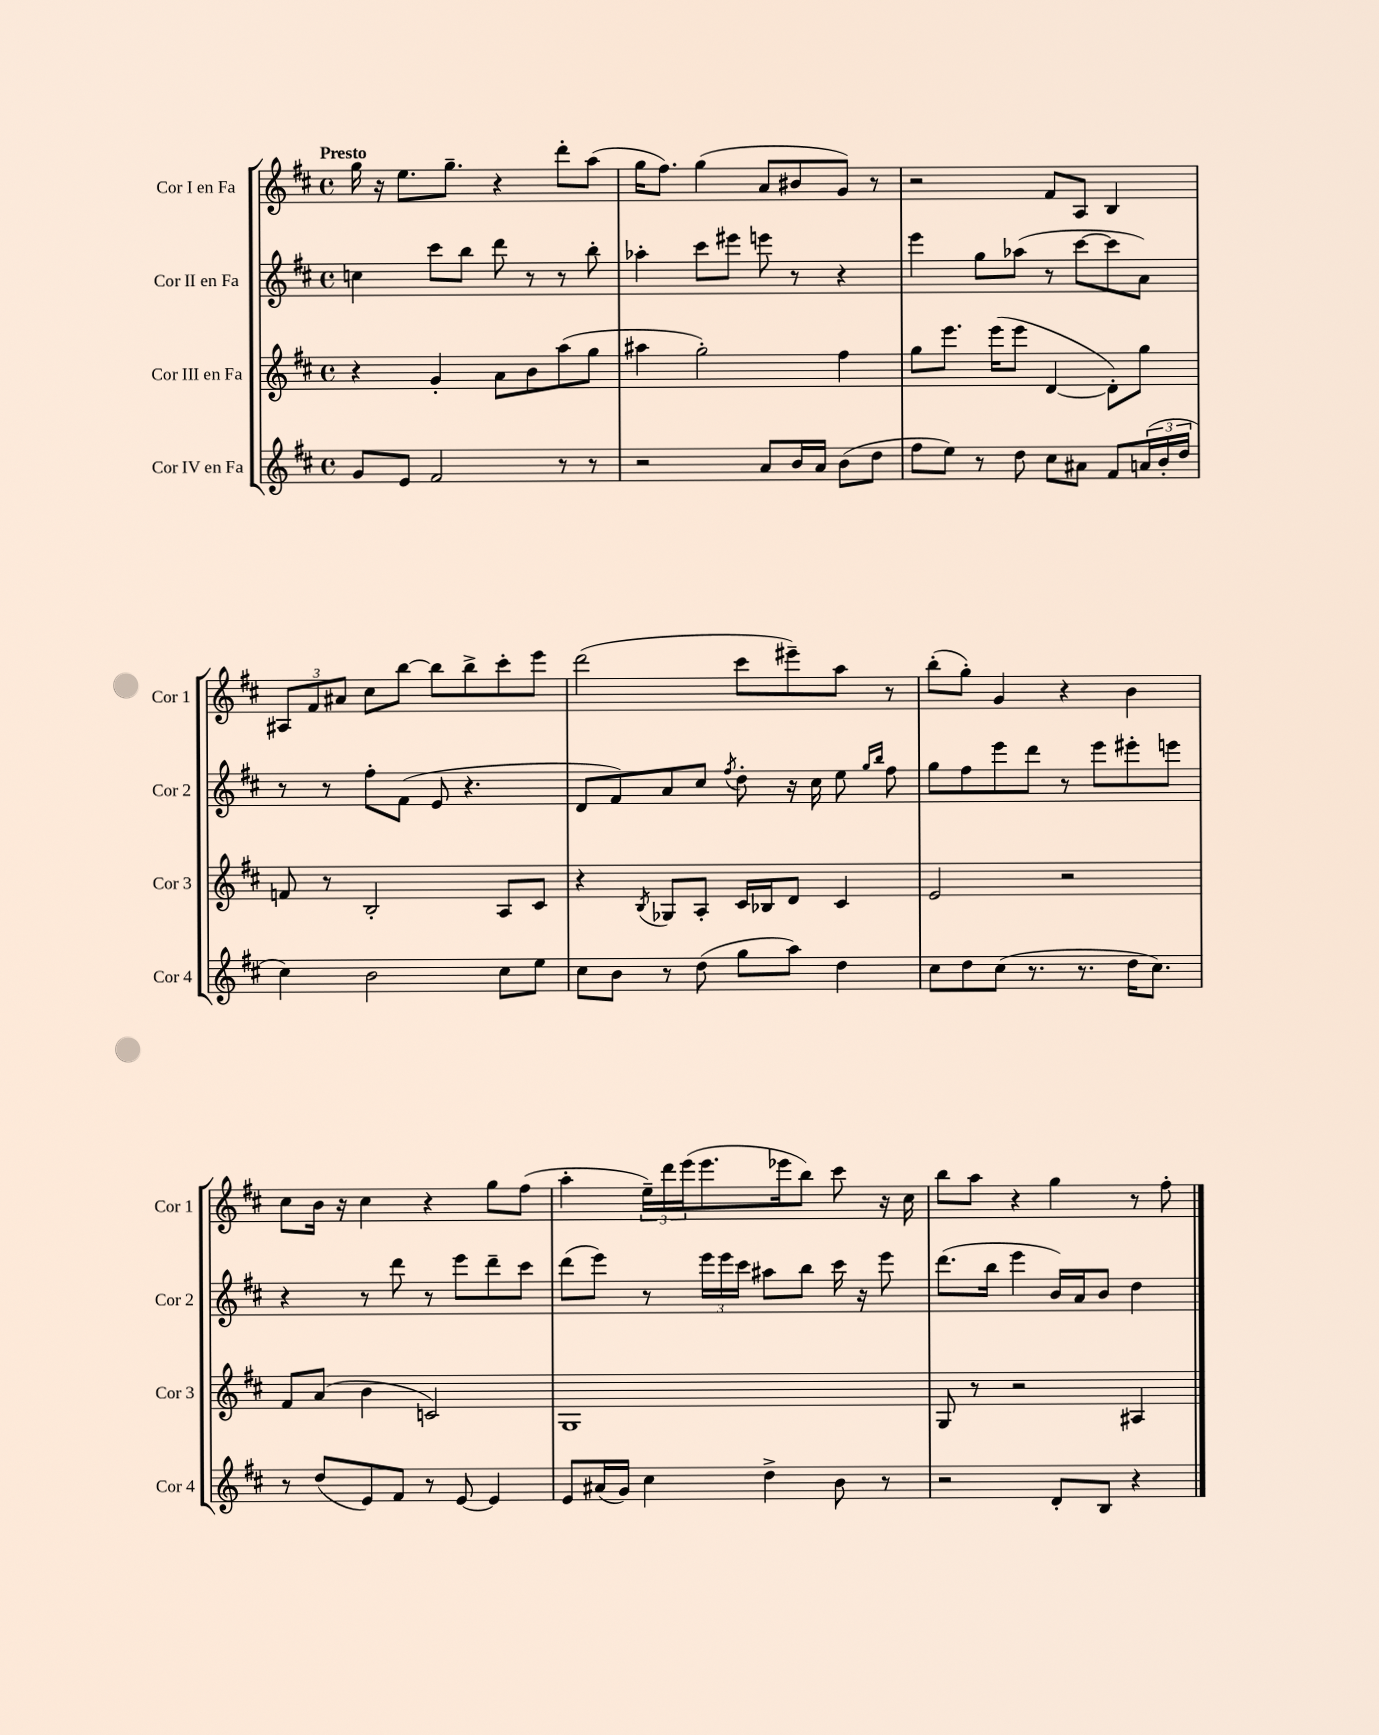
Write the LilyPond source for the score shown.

<<
\new StaffGroup <<
\new Staff = "s0" \with { instrumentName = "Cor I en Fa" shortInstrumentName = "Cor 1" } {
    \clef treble \key d \major \defaultTimeSignature \time 4/4 \tempo "Presto"
    g''16 r16 e''8. g''8.-- r4 d'''8-. a''8( |
    g''16 fis''8.) g''4( a'8 bis'8 g'8) r8 |
    r2 fis'8 a8 b4 |
    \tuplet 3/2 { ais8 fis'8 ais'8 } cis''8 b''8~ b''8 b''8-> cis'''8-. e'''8 |
    d'''2( cis'''8 eis'''8--) a''8 r8 |
    b''8-.( g''8-.) g'4 r4 b'4 |
    cis''8 b'16 r16 cis''4 r4 g''8 fis''8( |
    a''4-. \tuplet 3/2 { e''16--) d'''16 e'''16( } e'''8. ees'''16 b''8) cis'''8 r16 cis''16 |
    b''8 a''8 r4 g''4 r8 fis''8-. \bar "|." |
}
\new Staff = "s1" \with { instrumentName = "Cor II en Fa" shortInstrumentName = "Cor 2" } {
    \clef treble \key d \major \defaultTimeSignature \time 4/4
    c''4 cis'''8 b''8 d'''8 r8 r8 b''8-. |
    aes''4-. cis'''8 eis'''8 e'''8 r8 r4 |
    e'''4 g''8 aes''8( r8 cis'''8~ cis'''8 a'8) |
    r8 r8 fis''8-. fis'8( e'8 r4. |
    d'8 fis'8) a'8 cis''8 \acciaccatura { fis''8 } d''8-. r16 cis''16 e''8 \grace { g''16 b''16 } fis''8 |
    g''8 fis''8 e'''8 d'''8 r8 e'''8 eis'''8-. e'''8 |
    r4 r8 d'''8 r8 e'''8 d'''8-- cis'''8 |
    d'''8( e'''8) r8 \tuplet 3/2 { e'''16 e'''16 cis'''16 } ais''8 b''8 cis'''16 r16 e'''8 |
    d'''8.( b''16 e'''4 b'16) a'16 b'8 d''4 \bar "|." |
}
\new Staff = "s2" \with { instrumentName = "Cor III en Fa" shortInstrumentName = "Cor 3" } {
    \clef treble \key d \major \defaultTimeSignature \time 4/4
    r4 g'4-. a'8 b'8 a''8( g''8 |
    ais''4 g''2-.) fis''4 |
    g''8 e'''8. e'''16( e'''8 d'4~ d'8-.) g''8 |
    f'8 r8 b2-. a8 cis'8 |
    r4 \acciaccatura { b8 } ges8 a8-. cis'16 bes16 d'8 cis'4 |
    e'2 r2 |
    fis'8 a'8( b'4 c'2) |
    g1 |
    g8 r8 r2 ais4 \bar "|." |
}
\new Staff = "s3" \with { instrumentName = "Cor IV en Fa" shortInstrumentName = "Cor 4" } {
    \clef treble \key d \major \defaultTimeSignature \time 4/4
    g'8 e'8 fis'2 r8 r8 |
    r2 a'8 b'16 a'16 b'8( d''8 |
    fis''8 e''8) r8 d''8 cis''8 ais'8 fis'8 \tuplet 3/2 { a'16( b'16-. d''16 } |
    cis''4) b'2 cis''8 e''8 |
    cis''8 b'8 r8 d''8( g''8 a''8) d''4 |
    cis''8 d''8 cis''8( r8. r8. d''16 cis''8.) |
    r8 d''8( e'8) fis'8 r8 e'8~ e'4 |
    e'8 ais'16( g'16) cis''4 d''4-> b'8 r8 |
    r2 d'8-. b8 r4 \bar "|." |
}
>>
>>
\layout { \context { \Score \remove "Bar_number_engraver" } }
